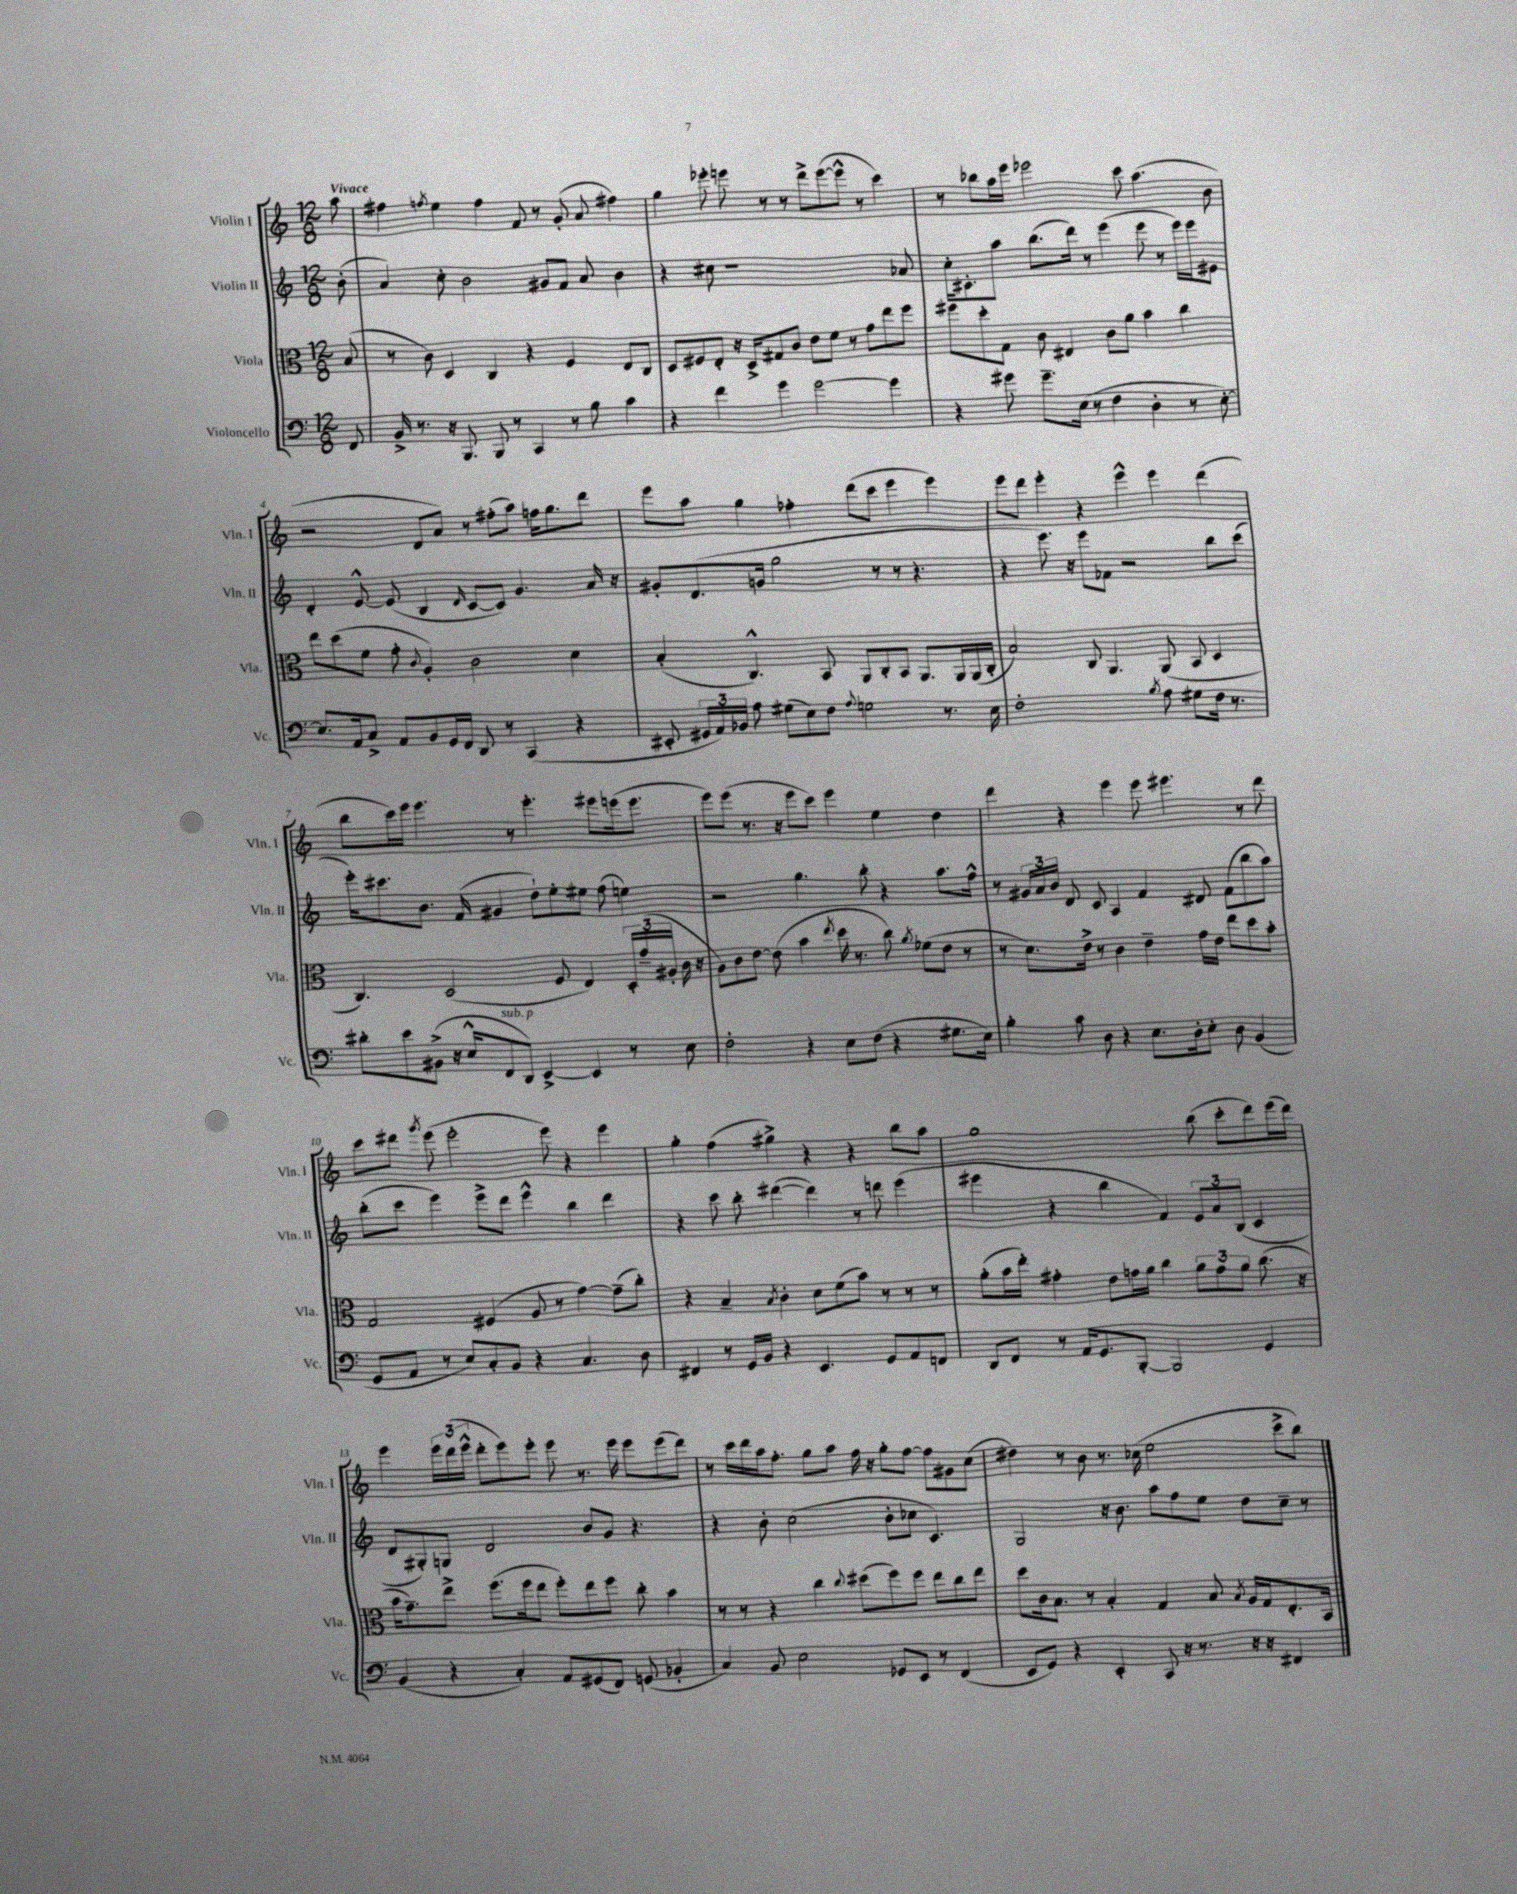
<<
\new StaffGroup <<
\new Staff = "s0" \with { instrumentName = "Violin I" shortInstrumentName = "Vln. I" } {
    \clef treble \key c \major \numericTimeSignature \time 12/8 \partial 8 \tempo "Vivace"
    \autoBeamOff a''8 |
    fis''4 \acciaccatura { f''8 } e''4 f''4 f'8 r8 g'8-.( a'8 fis''4) |
    g''4 ees'''8-. e'''8 r8 r8 d'''8[-> e'''8~( e'''8]-^ r8 c'''4) |
    r8 bes''8[ a''16 e'''16] ees'''2 c'''8 a''4.( b'8 |
    r2 d'8[ a'8]) r8 fis''8[-.( a''8]) f''16[ g''8. d'''8] |
    e'''8[ a''8] g''4 fes''4-. d'''8[( c'''8] e'''4 e'''4) |
    e'''8[ d'''8] e'''4-. r4 e'''4-^ e'''4 d'''4( |
    b''8[ c'''16) e'''16] e'''4. r8 e'''4.-. eis'''8[ e'''16( e'''8.] |
    e'''8[) e'''8]( r8. r16 e'''8[ c'''8]) e'''4 e''4 d''4 |
    d'''4 r4 e'''4 e'''8 eis'''4. r8 d'''8 |
    c'''8[ dis'''8] \acciaccatura { g'''8 } e'''8( e'''2-. e'''8) r4 e'''4 |
    g''4-. f''4( gis''4->) r4 r4 b''8[ a''8] |
    g''1 b''8( c'''8[-. d'''8) e'''16( d'''16]) |
    e'''4 \tuplet 3/2 { e'''16[ d'''16( e'''16]-^ } d'''8[-. e'''8) e'''8]-. e'''8 r8. e'''16 e'''8[ e'''8( d'''8]) |
    r8 c'''16[ d'''16 a''16 f''8.]-. g''8[ a''8] f''16 r16 g''8[-. f''8]~ f''8[ gis'8 c''8]( |
    dis''4) r8 b'8 r8. ces''16( e''2 c'''8[-> b''8]) \bar "|." |
}
\new Staff = "s1" \with { instrumentName = "Violin II" shortInstrumentName = "Vln. II" } {
    \clef treble \key c \major \numericTimeSignature \time 12/8 \partial 8
    \autoBeamOff b'8-.( |
    a'4) c''8-. b'2 gis'8[ f'8] a'8 b'4 |
    r4 cis''8 r1 aes'8 |
    c''16[-. cis'8.-. a''8] b''8.[( d'''16]) r8 e'''4( e'''8 r8 e'''16[) e'''16 eis'8] |
    d'4-. e'8~-^ e'8( b4 \grace { d'16 } c'8[~ c'8]) g'4. a'16 r16 |
    gis'8[-. d'8.( g'16] g''2 r8 r8 r4. |
    r4 e'''8.) r16 e'''8[ fes'8] r2 b''8[ c'''8]( |
    e'''16[-.) cis'''8. b'8.] f'16( gis'4 d''8[-!) e''8-. eis''8] f''8( e''4) |
    r2 g''4. b''8-. r4 a''8.[ f''16]-^ |
    r8 \tuplet 3/2 { gis'16[ a'16 b'16] } d'8 c'8 a4 f'4 dis'8 f'8[( b''8 a''8]) |
    b''8[-.( c'''8] e'''4) e'''8[-> d'''8] e'''4-^ b''4 d'''4 |
    r4 c'''8 b''8-. dis'''4~( dis'''4) r8 d'''8 e'''4( |
    eis'''4 r4 b''4 f'4) \tuplet 3/2 { e'8[ a'8 b8]( } c'4 |
    d'8[ gis8-.) g8] d'2 b'8[ g'8] r4. |
    r4 b'8-. c''2( b'8[-. ces''8] c'4.) |
    g2 r16 b'8. a''8[ f''8 e''8] d''8[ c''8]-- r8 \bar "|." |
}
\new Staff = "s2" \with { instrumentName = "Viola" shortInstrumentName = "Vla." } {
    \clef alto \key c \major \numericTimeSignature \time 12/8 \partial 8
    \autoBeamOff b8( |
    r8 c'8) d4 c4 r4 f4 e8[ c8] |
    d8[ fis8 e8]-. r16 d16[-> gis8 c'8] e'8[ f'8] r8 g'8[ e''8 f''8] |
    fis''8[ d''8-. g8] c'8 eis4 c'8[ a'8] b'4 c''4 |
    e''8[ d''8( f'8] g'8-. \appoggiatura { c'8 } a4-.) c'2 d'4 |
    b4-.( c4.-^) b,8 a,8[ c8-. b,8] a,8.[ a,16 a,16( c16]-. |
    b2) c8 a,4. a,8( b,8 d4 |
    c4.) d2( f8 e4) \tuplet 3/2 { d16[-. g'16--( ais16]-. } c'16 r16 |
    a8[) c'8 e'8]~ e'8( b'4 \acciaccatura { e''8 } d''16 r8. c''8) \acciaccatura { a'8 } fes'8[( e'8] r8 |
    r8 d'8.[) e'16]-> r8 c'4 e'4-- g'16[ e'16] e''8[ d''8 b'8]-. |
    g2 fis4( a8 r8 g'4~) g'8[--( c''8]-.) |
    r4 b4-- \acciaccatura { b8 } c'4-. d'8[ f'8( b'8]) r8 r8 r8 |
    a'8[-.( b'16 e''16]-.) gis'4-. e'8[ g'16 a'16] c''4 \tuplet 3/2 { a'8[ g'8 a'8] } c''8.( r16 |
    b'16[ g'8.--) e''8]-> f''8.[( f''16 e''8] f''8[-.) e''8 f''8] c''8-. b'4 |
    r8 r8 r4 c''4 \appoggiatura { c''8 } dis''8[( f''8) f''8] e''8[ c''8 e''8] |
    d''8[ c'16 b8.] r8 b4-. g4 b8 \acciaccatura { b8 } a16[ g16 e8.-. b,16] \bar "|." |
}
\new Staff = "s3" \with { instrumentName = "Violoncello" shortInstrumentName = "Vc." } {
    \clef bass \key c \major \numericTimeSignature \time 12/8 \partial 8
    \autoBeamOff f,8 |
    b,16-> r8. r16 b,,8. b,,8 r8 c,4 r8 b8 c'4 |
    r4 f'4 g'4 g'2~ g'4 |
    r4 gis'8 gis'8.[-- e16]( r8 f4 d4-. r8 e8~-.) |
    e8.[ a,16 c8]-> a,8[ b,8 g,16 f,16] d,8 r8 c,4( r4 |
    eis,8-. \tuplet 3/2 { gis,16[ a,16) bes,16] } a8 gis8[( e8) f8] \appoggiatura { a8 } g2 r8. e16 |
    f1-. \acciaccatura { b8 } a8 gis8[ f16] r8. |
    dis'8[-. e'8 bis,8]->( r16 e16[-^ f,8^\markup { \italic "sub. p" } d,8]) e,4~-> e,4 r8 e8 |
    f2-. r4 e8[ f8]( r4 gis8.[ e16]) |
    b4-. c'8 d8 r4 e8.[ d16-. e8]-. d8 b,4( |
    g,8[ a,8] r8 e8[) c8-. b,8] r4 c4. d8 |
    fis,4 r8 g,16[ b,16] r4 e,4. g,8[ a,8 f,8] |
    d,8[ f,8] r8 a,16[ g,8. b,,8]~-. b,,2 g,4 |
    b,4( r4 c4-.) a,8[ gis,8( f,8]) g,8( bes,4-. |
    c4) b,8 e2 ges,8[ e,8] r8 f,4( |
    e,8[ g,8]) r4 e,4-. c,8 r16 r8. r16 r16 fis,4 \bar "|." |
}
>>
>>
